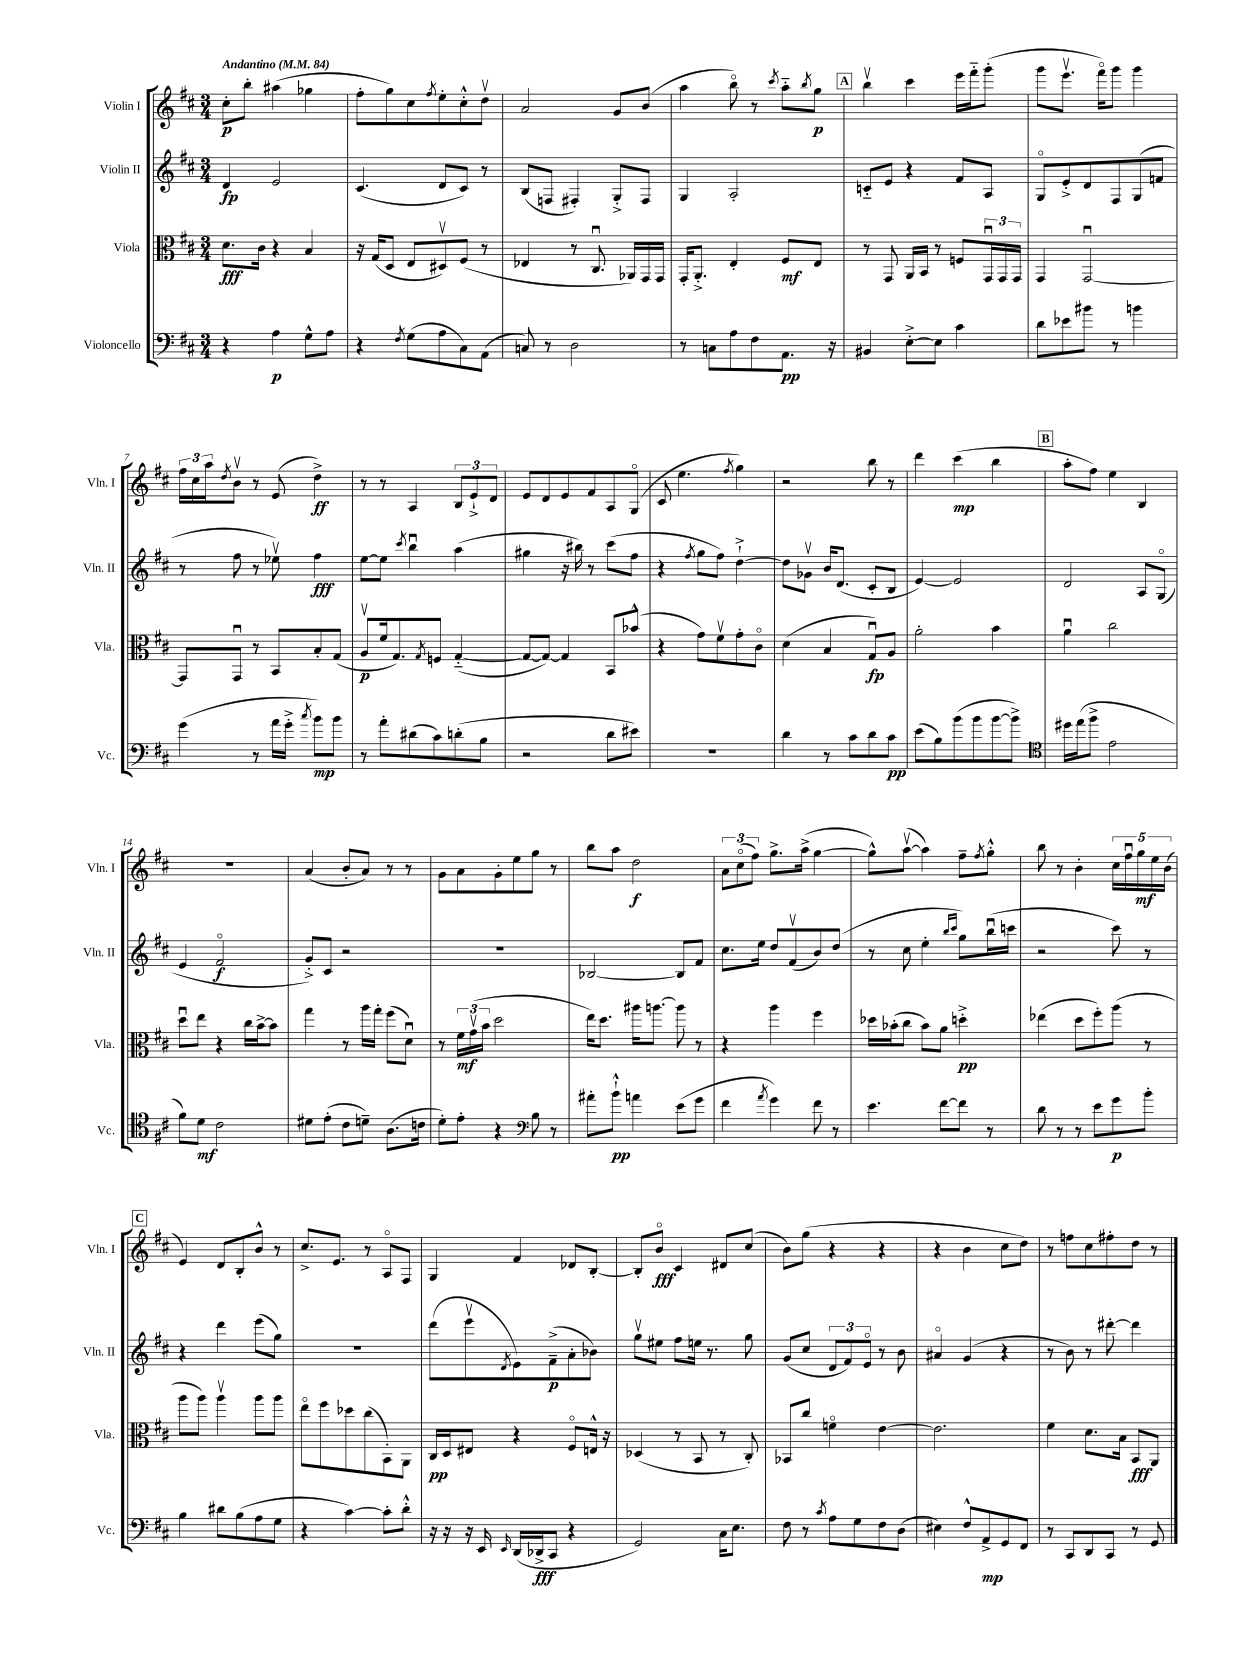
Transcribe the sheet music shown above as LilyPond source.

<<
\new StaffGroup <<
\new Staff = "s0" \with { instrumentName = "Violin I" shortInstrumentName = "Vln. I" } {
    \clef treble \key d \major \numericTimeSignature \time 3/4 \tempo "Andantino" 4 = 84
    cis''8-.\p b''8-. ais''4( ges''4 |
    fis''8-. g''8) cis''8 \acciaccatura { fis''8 } e''8-. cis''8-.-^ d''8\upbow |
    a'2 g'8 b'8( |
    a''4 b''8\flageolet) r8 \acciaccatura { cis'''8 } a''8-_ \acciaccatura { b''8 } g''8\p |
    \mark \markup { \box "A" } b''4\upbow cis'''4 e'''16 fis'''16-_ g'''8-.( |
    g'''8 e'''8.\upbow fis'''16\flageolet) g'''8 g'''4 |
    \tuplet 3/2 { fis''16 cis''16 a''16 } \acciaccatura { d''8 } b'8\upbow r8 e'8( d''4->\ff) |
    r8 r8 a4 \tuplet 3/2 { b8 e'8-!-> d'8 } |
    e'8 d'8 e'8 fis'8 a8 g8\flageolet( |
    cis'8 e''4. \acciaccatura { fis''8 } g''4) |
    r2 b''8 r8 |
    d'''4 cis'''4\mp( b''4 |
    \mark \markup { \box "B" } a''8-. fis''8) e''4 b4 |
    R2. |
    a'4( b'8-. a'8) r8 r8 |
    g'8 a'8 g'8-. e''8 g''8 r8 |
    b''8 a''8 d''2\f |
    \tuplet 3/2 { a'8 cis''8\flageolet( fis''8) } g''8.-> a''16->( g''4~ |
    g''8-^) a''8~\upbow( a''4) fis''8-- \acciaccatura { fis''8 } g''8-.-^ |
    b''8 r8 b'4-. \tuplet 5/4 { cis''16 fis''16\downbow g''16\mf e''16 b'16( } |
    \mark \markup { \box "C" } e'4) d'8 b8-. b'8-^ r8 |
    cis''8.-> e'8. r8 a8\flageolet fis8 |
    g4 fis'4 des'8 b8~-. |
    b8-. b'8\flageolet\fff cis'4 dis'8 cis''8( |
    b'8) g''8( r4 r4 |
    r4 b'4 cis''8 d''8) |
    r8 f''8 cis''8 fis''8-. d''8 r8 \bar "|." |
}
\new Staff = "s1" \with { instrumentName = "Violin II" shortInstrumentName = "Vln. II" } {
    \clef treble \key d \major \numericTimeSignature \time 3/4
    d'4\fp e'2 |
    cis'4.( d'8 cis'8) r8 |
    b8( f8 fis4-.) g8-.-> fis8 |
    g4 a2-. |
    \mark \markup { \box "A" } c'8-_ e'8 r4 fis'8 a8 |
    g8\flageolet e'8-.-> d'8 fis8 g8( f'8 |
    r8 fis''8 r8 ees''8\upbow) fis''4\fff |
    e''8~ e''8 \acciaccatura { cis'''8 } b''4\downbow a''4( |
    gis''4 r16 bis''16) r8 cis'''8( fis''8 |
    r4 \acciaccatura { fis''8 } g''8 fis''8) d''4~-!-> |
    d''8 ges'8\upbow b'16 d'8.( cis'8-. b8 |
    e'4~) e'2 |
    \mark \markup { \box "B" } d'2 a8 g8\flageolet( |
    e'4 fis'2\flageolet\f |
    g'8-.->) cis'8 r2 |
    R2. |
    bes2~ bes8 fis'8 |
    cis''8. e''16 d''8 fis'8\upbow( b'8) d''8( |
    r8 cis''8 e''4-. \grace { b''16 cis'''16 } g''8) b''16\downbow( c'''16 |
    r2 cis'''8) r8 |
    \mark \markup { \box "C" } r4 d'''4 e'''8( g''8) |
    R2. |
    d'''8( e'''8\upbow \acciaccatura { d'8 } e'8) fis'8--->\p( a'8-. bes'8) |
    g''8\upbow eis''8 fis''8 e''16 r8. g''8 |
    g'8( cis''8 \tuplet 3/2 { d'8 fis'8) e'8\flageolet } r8 b'8 |
    ais'4\flageolet g'4( r4 |
    r8 b'8) r8 dis'''8~-. dis'''4 \bar "|." |
}
\new Staff = "s2" \with { instrumentName = "Viola" shortInstrumentName = "Vla." } {
    \clef alto \key d \major \numericTimeSignature \time 3/4
    d'8.\fff cis'16 r4 b4 |
    r16 g16( d8 e8 dis8\upbow) fis8( r8 |
    ees4 r8 cis8.\downbow aes,16) g,16 g,16 |
    g,16-. a,8.-.-> e4-. fis8\mf e8 |
    \mark \markup { \box "A" } r8 g,8 a,16 b,16 r8 f8 \tuplet 3/2 { g,16\downbow g,16 g,16 } |
    g,4 g,2~\downbow |
    g,8 g,8\downbow r8 b,8 b8-. g8( |
    a8\upbow\p fis'16 g8.) \acciaccatura { g8 } f8 g4~-_( |
    g8~ g8~) g4 b,8 bes'8-^( |
    r4 g'8) fis'8\upbow g'8-. cis'8\flageolet |
    d'4( b4 g8\downbow\fp) a8 |
    a'2-. b'4 |
    \mark \markup { \box "B" } a'4\downbow cis''2 |
    d''8\downbow e''8 r4 cis''16 b'16~-> b'8 |
    g''4 r8 a''16 g''16-. fis''8( d'8\downbow) |
    r8 \tuplet 3/2 { fis'16\mf g'16\upbow( b'16 } d''2 |
    e''16) d''8. ais''16 a''8.~ a''8 r8 |
    r4 a''4 fis''4 |
    des''16 bes'16-.( cis''8 bes'8) a'8 d''4-.->\pp |
    ees''4( d''8 fis''8-.) a''8( r8 |
    \mark \markup { \box "C" } a''8 a''8) a''4\upbow a''8 a''8 |
    e''8\flageolet fis''8 des''8 cis''8( b,8-.) a,8 |
    cis16\pp d16 eis8 r4 fis8\flageolet e16-^ r16 |
    des4( r8 b,8 r8 cis8-.) |
    bes,8 cis''8 f'4\flageolet e'4~ |
    e'2. |
    fis'4 d'8. b16 b,8\fff a,8 \bar "|." |
}
\new Staff = "s3" \with { instrumentName = "Violoncello" shortInstrumentName = "Vc." } {
    \clef bass \key d \major \numericTimeSignature \time 3/4
    r4 a4\p g8-^ a8 |
    r4 \acciaccatura { fis8 } g8( a8 cis8) a,8( |
    c8) r8 d2 |
    r8 c8 a8 fis8 a,8.\pp r16 |
    \mark \markup { \box "A" } bis,4 e8~-.-> e8 cis'4 |
    d'8 ees'8 bis'8 r8 b'4 |
    g'4( r8 a'16 g'16-.-> \acciaccatura { cis''8 } b'8\mp) b'8 |
    r8 a'8-. dis'8( cis'8) d'8-.( b8 |
    r2 d'8 eis'8) |
    R2. |
    d'4 r8 cis'8 d'8 cis'8\pp |
    e'8( b8) b'8( b'8 b'8~ b'8->) |
    \mark \markup { \box "B" } \clef tenor dis''16 e''16( fis''8-> e'2 |
    fis'8) d'8\mf cis'2 |
    dis'8 e'8-.( cis'8 d'8--) a8.( c'16 |
    d'8-.) e'8-. r4 \clef bass b8 r8 |
    ais'8-. b'8-!-^\pp a'4 e'8( g'8 |
    fis'4 \acciaccatura { a'8 } g'4) fis'8 r8 |
    e'4. fis'8~ fis'8 r8 |
    d'8 r8 r8 e'8 g'8\p b'8-. |
    \mark \markup { \box "C" } b4 dis'8 b8( a8 g8 |
    r4 cis'4~) cis'8-. d'8-.-^ |
    r16 r16 r16 e,16 \grace { e,16 } d,16( des,16->\fff cis,8 r4 |
    g,2) cis16 e8. |
    fis8 r8 \acciaccatura { cis'8 } a8 g8 fis8 d8( |
    eis4) fis8-^ a,8->\mp g,8 fis,8 |
    r8 cis,8 d,8 cis,8 r8 g,8 \bar "|." |
}
>>
>>
